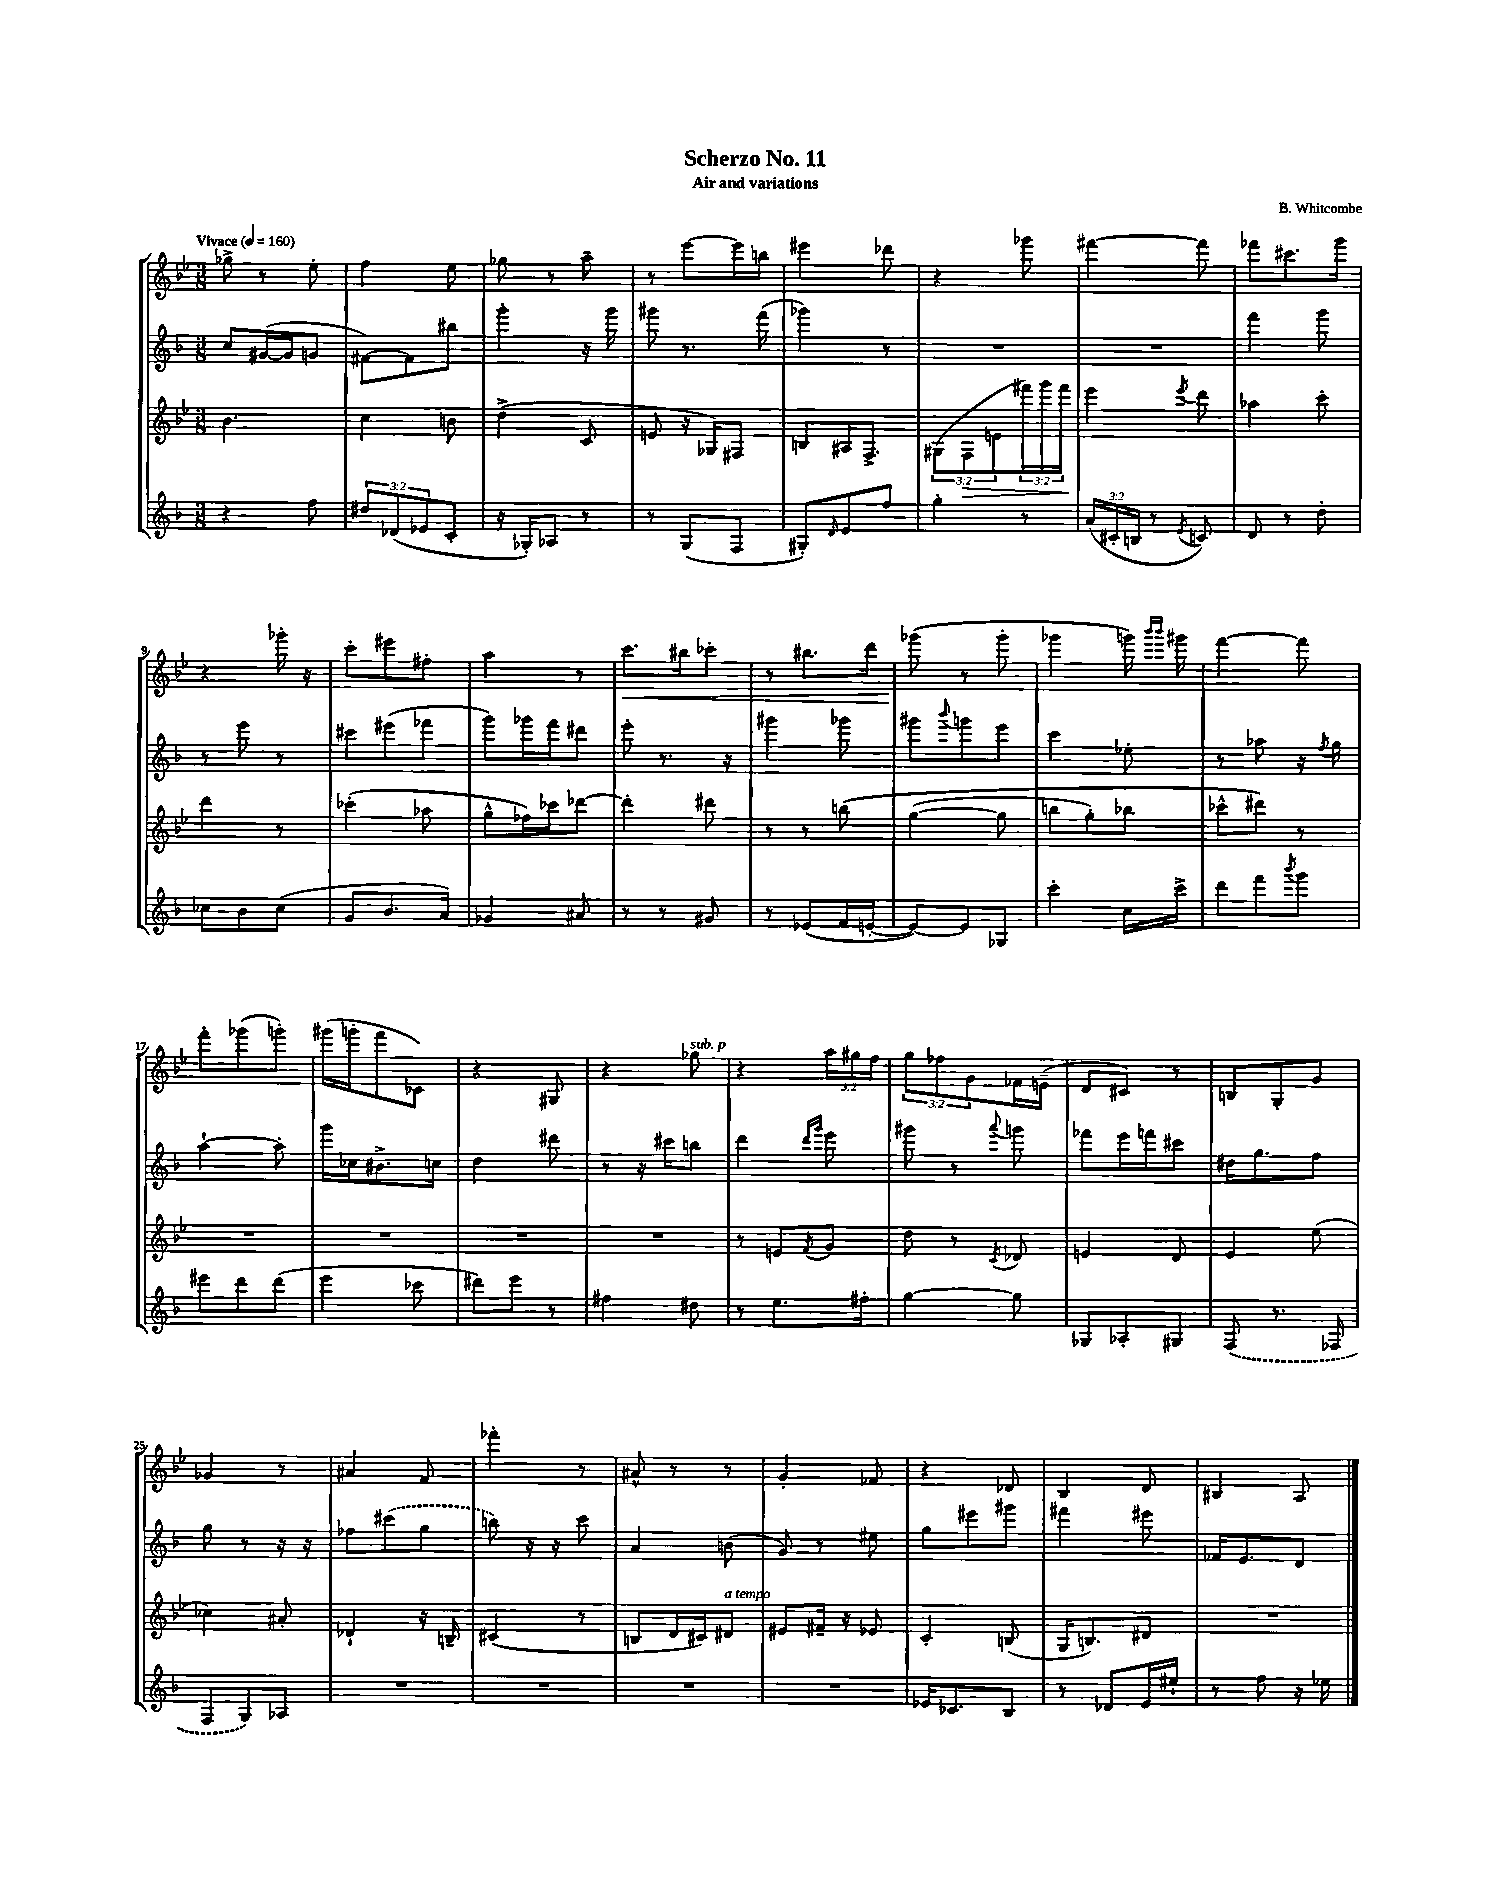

**kern	**kern	**dynam	**kern	**kern	**dynam
*part4	*part3	*part3	*part2	*part1	*part1
*staff4	*staff3	*staff3	*staff2	*staff1	*staff1
*clefG2	*clefG2	*	*clefG2	*clefG2	*
*k[b-]	*k[b-e-]	*	*k[b-]	*k[b-e-]	*
*M3/8	*M3/8	*	*M3/8	*M3/8	*
*MM160	*MM160	*	*MM160	*MM160	*
=1	=1	=1	=1	=1	=1
!	!	!	!	!LO:TX:a:B:t=Vivace	!
4r	4.b-\	.	8cc/L	8gg-X^\	.
.	.	.	([16g#X/L	8r	.
.	.	.	16g#/J]	.	.
8ff\	.	.	8gn/J	8ee-'\	.
=2	=2	=2	=2	=2	=2
12dd#X/L	4cc\	.	[8f#X\L)	4ff\	.
(12d-X/	.	.	.	.	.
.	.	.	8f#\]	.	.
12e-X/	.	.	.	.	.
8c'/J	8bn\	.	8bb#X\J	8ee-\	.
=3	=3	=3	=3	=3	=3
16r	(4dd^\	.	4ggg'\	8gg-X\	.
16G-X'/KL)	.	.	.	.	.
8A-X/J	.	.	.	8r	.
8r	8c/	.	16r	8aa~\	.
.	.	.	16ggg\	.	.
=4	=4	=4	=4	=4	=4
8r	8en/	.	8ggg#X\	8r	.
(8G/L	16r	.	8.r	[8eee-\L	.
.	16G-X/KL)	.	.	.	.
8F/J	8F#X/J	.	.	16eee-\L]	.
.	.	.	(16fff\	16bbn\JJ	.
=5	=5	=5	=5	=5	=5
8G#X'/L)	8Bn/L	.	4ggg-X\)	4eee#X\	.
16qqd/	.	.	.	.	.
8e/	16A#X/K	.	.	.	.
.	8.F^/J	.	.	.	.
8ff/J	.	.	8r	8ddd-X\	.
=6	=6	=6	=6	=6	=6
4gg'\	(12G#X\L	.	4.r	4r	.
!	!	!LO:HP:b	!	!	!
.	12F\	>	.	.	.
.	12en\	.	.	.	.
8r	24fff#X\L)	.	.	8ggg-X\	.
.	24ggg\	.	.	.	.
.	24fff#\JJ	.	.	.	.
.	.	]	.	.	.
=7	=7	=7	=7	=7	=7
(24a/LL	4eee-\	.	4.r	[4fff#X\	.
24c#X'/	.	.	.	.	.
24Bn/JJ	.	.	.	.	.
8r	.	.	.	.	.
8qe/	8qeee-/	.	.	.	.
8cn/)	8ddd\	.	.	8fff#\]	.
=8	=8	=8	=8	=8	=8
8d/	4aa-X\	.	4fff\	8fff-X\L	.
8r	.	.	.	8.ccc#X\	.
8dd'\	8ccc'\	.	8ggg\	.	.
.	.	.	.	16ggg\Jk	.
!!LO:LB:g=z
=9	=9	=9	=9	=9	=9
8cc-X\L	4ddd\	.	8r	4r	.
8b-\	.	.	8eee\	.	.
(8cc-\J	8r	.	8r	16ggg-X'\	.
.	.	.	.	16r	.
=10	=10	=10	=10	=10	=10
8g/L	(4ccc-X'\	.	8ccc#X\L	8ccc'\L	.
8.b-/	.	.	(8eee#X\	8eee#X\	.
.	8aa-X\	.	8fff-X\J	8ff#X'\J	.
16a/Jk)	.	.	.	.	.
=11	=11	=11	=11	=11	=11
4g-X/	8gg^^\L	.	8ggg\L)	4aa\	.
.	16ff-X\L)	.	16ggg-X\L	.	.
.	16ccc-X\J	.	16fff\J	.	.
8a#X/	[8ddd-X\J	.	8ddd#X\J	8r	.
=12	=12	=12	=12	=12	=12
!	!	!	!	!	!LO:HP:b
8r	4ddd-'\]	.	8eee'\	8.ccc\L	<
8r	.	.	8.r	.	.
.	.	.	.	16bb#X\k	.
8g#X/	8ddd#X\	.	.	8ccc-X'\J	.
.	.	.	16r	.	.
=13	=13	=13	=13	=13	=13
8r	8r	.	4ggg#X\	8r	.
(8e-X/L	8r	.	.	8.bb#X\L	.
16f/L	(8bbn\	.	8ggg-X\	.	.
[16en'/JJ	.	.	.	16ddd\Jk	.
=14	=14	=14	=14	=14	=14
8e/L_)	([4gg\	.	8ggg#X\L	(8ggg-X\	.
.	.	.	8qqbbb-/	.	.
8e/]	.	.	8gggn\	8r	[
8G-X/J	8gg\]	.	8eee\J	8ggg-'\	.
=15	=15	=15	=15	=15	=15
4ccc'\	8bbn\L	.	4ccc\	4ggg-X\	.
.	8gg'\)	.	.	.	.
16cc\LL	8bb-X\J	.	8ee-X'\	16gggn\)	.
.	.	.	.	16qqbbb-/LL	.
.	.	.	.	16qqbbb-/JJ	.
16ccc^\JJ	.	.	.	16ggg#X\	.
=16	=16	=16	=16	=16	=16
8ddd\L	8ccc-X^^\L	.	8r	[4fff\	.
8fff\	8ddd#X\J)	.	8aa-X\	.	.
8qbbb-/	.	.	.	.	.
8ggg\J	8r	.	16r	8fff\]	.
.	.	.	8qff/	.	.
.	.	.	16gg\	.	.
!!LO:LB:g=z
=17	=17	=17	=17	=17	=17
8eee#X\L	4.r	.	[4aa`\	8fff'\L	.
8ddd\	.	.	.	(8ggg-X\	.
(8ddd\J	.	.	8aa'\]	8gggn'\J)	.
=18	=18	=18	=18	=18	=18
4eee\	4.r	.	16ggg\LL	(16ggg#X\LL	.
.	.	.	16cc-X\J	16gggn'\J	.
.	.	.	8.b#X^\	8fff\	.
8ccc-X\	.	.	.	8c-X\J)	.
.	.	.	16ccn\Jk	.	.
=19	=19	=19	=19	=19	=19
8ddd#X\L)	4.r	.	4dd\	4r	.
8eee\J	.	.	.	.	.
8r	.	.	8ddd#X\	8G#X/	.
=20	=20	=20	=20	=20	=20
4ff#X\	4.r	.	8r	4r	.
.	.	.	16r	.	.
.	.	.	16ccc#X\KL	.	.
!	!	!	!	!LO:TX:a:i:t=sub. p	!
8dd#X\	.	.	8bbn\J	8gg-X\	.
=21	=21	=21	=21	=21	=21
8r	8r	.	4ddd\	4r	.
8.ee\L	8en/L	.	.	.	.
.	.	.	16qqddd/LL	.	.
.	8qf/	.	16qqggg/JJ	.	.
.	8g/J	.	8eee\	24aa\LL	.
.	.	.	.	24gg#X\	.
16ff#X'\Jk	.	.	.	.	.
.	.	.	.	24ff\JJ	.
=22	=22	=22	=22	=22	=22
[4gg\	8dd\	.	8ggg#X\	12gg\L	.
.	.	.	.	12ff-X\	.
.	8r	.	8r	.	.
.	.	.	.	12g\	.
.	8qc/	.	8qqaaa/	.	.
8gg\]	8d-X/	.	8gggn\	16f-X\L	.
.	.	.	.	(16en~\JJ	.
=23	=23	=23	=23	=23	=23
8G-X/L	4en/	.	8fff-X\L	8d/L	.
8A-X'/	.	.	16eee\L	8c#X/J)	.
.	.	.	16fffn\J	.	.
8G#X/J	8d/	.	8ccc#X\J	8r	.
=24	=24	=24	=24	=24	=24
(8F/	4e-/	.	16dd#X\KL	8Bn/L	.
.	.	.	8.gg\	.	.
8.r	.	.	.	8G'/	.
.	(8ee-\	.	8ff\J	8g/J	.
16F-X/	.	.	.	.	.
!!LO:LB:g=z
=25	=25	=25	=25	=25	=25
8F/L	4cc-X\)	.	8gg\	4g-X/	.
8G/)	.	.	8r	.	.
8A-X/J	8a#X'/	.	16r	8r	.
.	.	.	16r	.	.
=26	=26	=26	=26	=26	=26
4.r	4d-X`/	.	8ff-X\L	4a#X/	.
.	.	.	(8ccc#X\	.	.
.	16r	.	8gg\J	8f/	.
.	16Bn~/	.	.	.	.
=27	=27	=27	=27	=27	=27
4.r	(4c#X/	.	8bbn\)	4fff-X'\	.
.	.	.	16r	.	.
.	.	.	16r	.	.
.	8r	.	8ccc\	8r	.
=28	=28	=28	=28	=28	=28
4.r	8Bn/L	.	4a/	8a#X^^/	.
.	16d/L	.	.	8r	.
.	16c#X/J)	.	.	.	.
!	!LO:TX:a:i:t=a tempo	!	!	!	!
.	8d#X/J	.	(8bn\	8r	.
=29	=29	=29	=29	=29	=29
4.r	8e#X/L	.	8g/)	4g'/	.
.	16f#X~/Jk	.	8r	.	.
.	16r	.	.	.	.
.	8e-X/	.	8ee#X\	8f-X/	.
=30	=30	=30	=30	=30	=30
16e-X/KL	4c'/	.	8gg\L	4r	.
8.c-X/	.	.	.	.	.
.	.	.	8eee#X\	.	.
8B-/J	(8Bn/	.	8ggg#X\J	8d-X/	.
=31	=31	=31	=31	=31	=31
8r	16G/KL	.	4fff#X\	4B-/	.
.	8.Bn/)	.	.	.	.
8d-X/L	.	.	.	.	.
16e/L	8d#X/J	.	8eee#X\	8d/	.
16ee#X`/JJ	.	.	.	.	.
=32	=32	=32	=32	=32	=32
8r	4.r	.	16f-X/KL	4B#X/	.
.	.	.	8.e/	.	.
8ff\	.	.	.	.	.
16r	.	.	8d/J	8A/	.
16ee-X\	.	.	.	.	.
==	==	==	==	==	==
*-	*-	*-	*-	*-	*-
